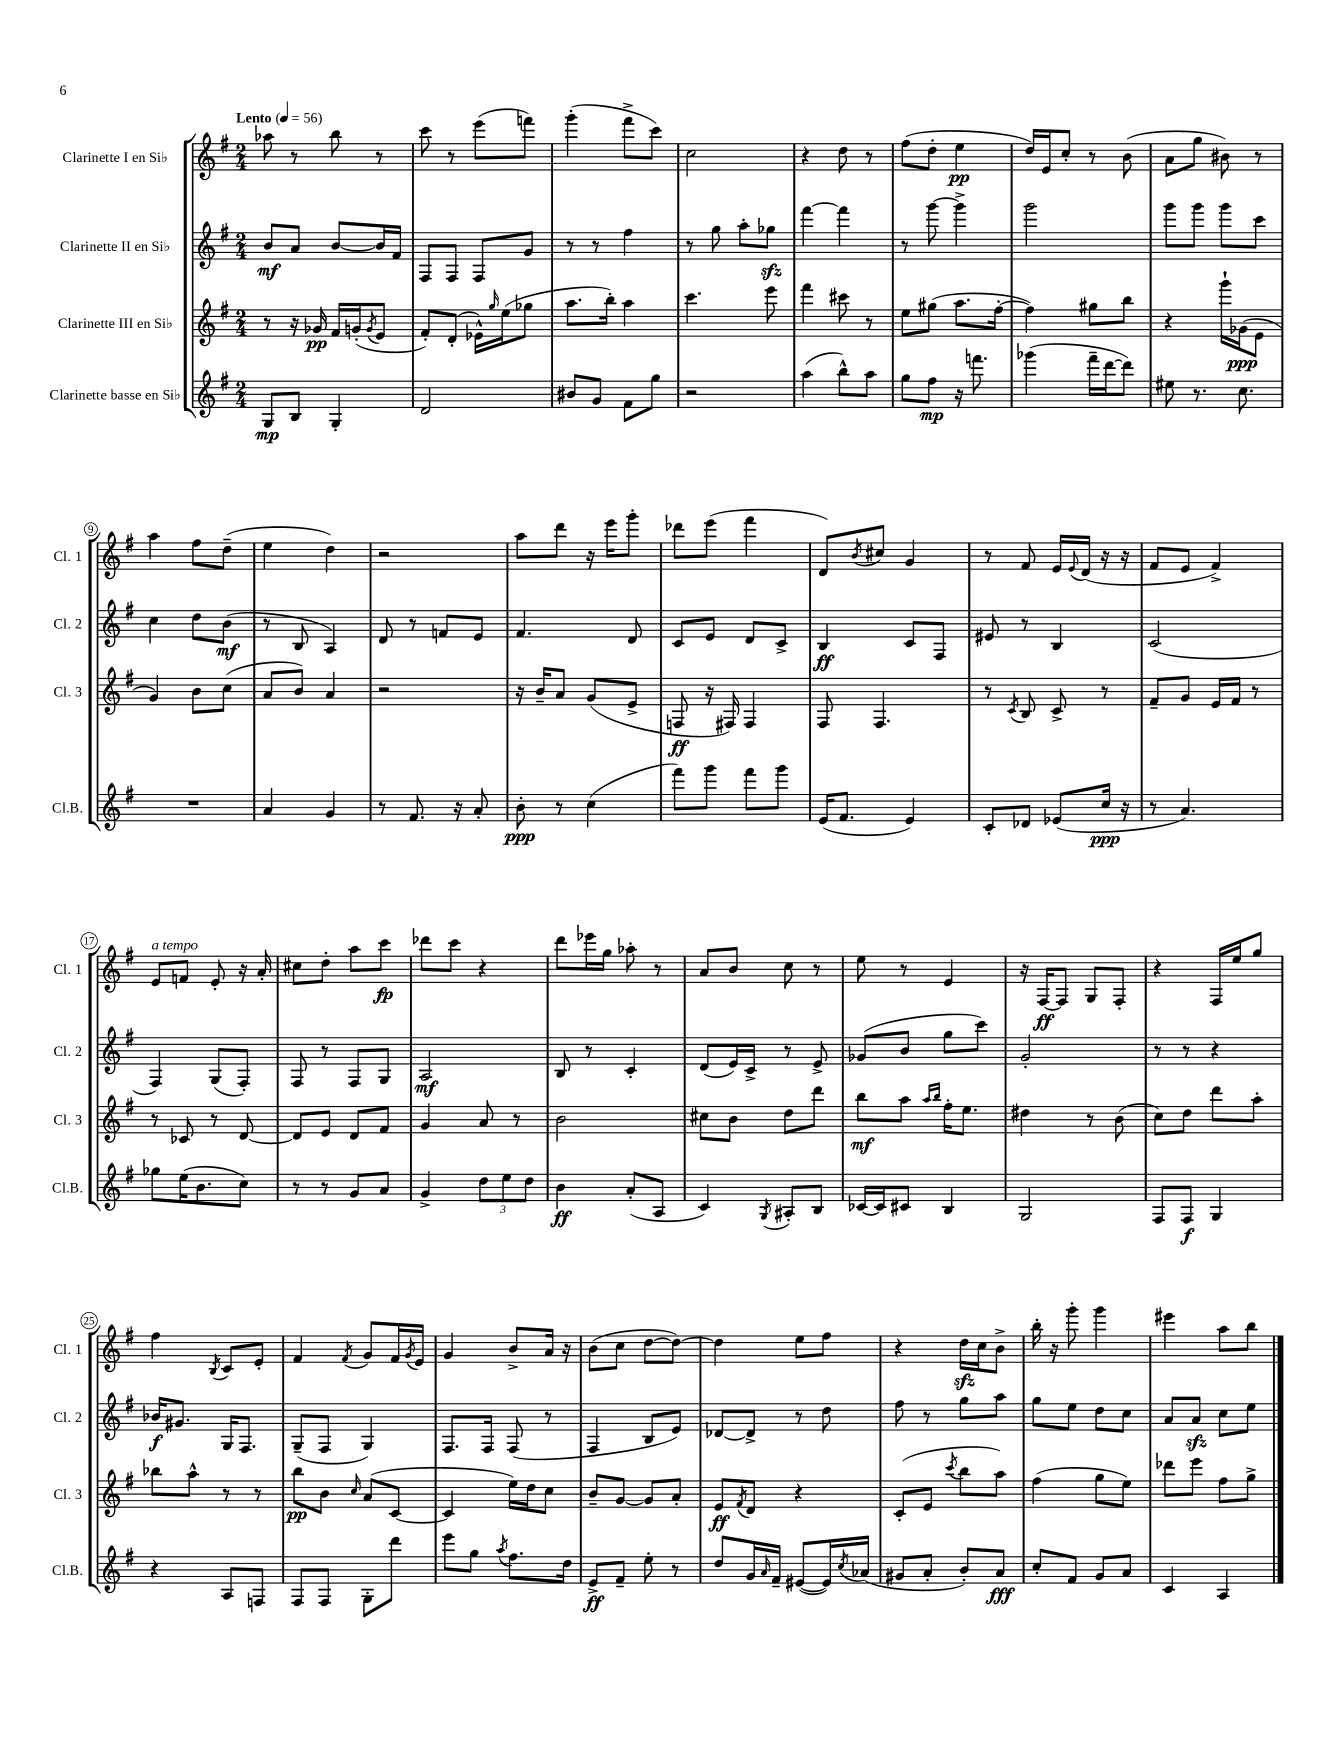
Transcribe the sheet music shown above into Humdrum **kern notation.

**kern	**kern	**kern	**kern
*staff4	*staff3	*staff2	*staff1
*clefG2	*clefG2	*clefG2	*clefG2
*k[f#]	*k[f#]	*k[f#]	*k[f#]
*M2/4	*M2/4	*M2/4	*M2/4
*MM56	*MM56	*MM56	*MM56
8G	8r	8b	8aa-
8B	16r	8a	8r
.	16g-	.	.
4G'	16f#	[8b	8bb
.	(16g'	.	.
.	8qg	.	.
.	8e	16b]	8r
.	.	16f#	.
=	=	=	=
2d	8f#')	8F#	8ccc
.	(8d'	8F#	8r
.	16e-^^)	8F#	(8eee
.	16qqgg	.	.
.	(16ee	.	.
.	8gg-	8g	8fff)
=	=	=	=
8b#	8.aa	8r	(4ggg'
8g	.	8r	.
.	16bb')	.	.
8f#	4aa	4ff#	8fff#^
8gg	.	.	8ccc)
=	=	=	=
2r	4.ccc	8r	2cc
.	.	8gg	.
.	.	8aa'	.
.	8eee	8gg-	.
=	=	=	=
(4aa	4fff#	[4fff#	4r
8bb^^)	8ccc#	4fff#]	8dd
8aa	8r	.	8r
=	=	=	=
8gg	8ee	8r	(8ff#
8ff#	(8gg#	[8ggg	8dd'
16r	8.aa	4ggg^]	4ee
8.fff	.	.	.
.	[16ff#'	.	.
=	=	=	=
(4ggg-	4ff#])	2ggg	16dd)
.	.	.	16e
.	.	.	8cc'
16fff#~	8gg#	.	8r
[16ddd	.	.	.
8ddd])	8bb	.	(8b
=	=	=	=
8ee#	4r	8ggg	8a
8.r	.	8ggg	8gg
.	16ggg`	8ggg	8b#)
8.cc	(16g-	.	.
.	8e	8ccc	8r
=	=	=	=
2r	4g)	4cc	4aa
.	8b	8dd	8ff#
.	(8cc	(8b	(8dd~
=	=	=	=
4a	8a	8r	4ee
.	8b)	8B	.
4g	4a	4A)	4dd)
=	=	=	=
8r	2r	8d	2r
8.f#	.	8r	.
.	.	8f	.
16r	.	.	.
8a'	.	8e	.
=	=	=	=
8b'	16r	4.f#	8aa
.	16b~	.	.
8r	8a	.	8ddd
(4cc	(8g	.	16r
.	.	.	16eee
.	8e^	8d	8ggg'
=	=	=	=
8fff#)	8F	8c	8ddd-
8ggg	16r	8e	(8eee
.	16F#)	.	.
8fff#	4F#	8d	4fff#
8ggg	.	8c^	.
=	=	=	=
(16e	8F#	4B	8d)
8.f#	.	.	.
.	.	.	8qb
.	4.F#	.	8cc#
4e)	.	8c	4g
.	.	8F#	.
=	=	=	=
8c'	8r	8e#	8r
.	8qc	.	.
8d-	8B	8r	8f#
(8e-	8c^	4B	16e
.	.	.	8qqe
.	.	.	(16d
16cc	8r	.	16r
16r	.	.	16r
=	=	=	=
8r	8f#~	(2c	8f#
4.a)	8g	.	8e
.	16e	.	4f#^)
.	16f#	.	.
.	8r	.	.
=	=	=	=
8gg-	8r	4F#)	8e
(16ee	8c-	.	8f
8.b	.	.	.
.	8r	(8G	8e'
8cc)	[8d	8F#')	16r
.	.	.	16a'
=	=	=	=
8r	8d]	8F#	8cc#
8r	8e	8r	8dd'
8g	8d	8F#	8aa
8a	8f#	8G	8ccc
=	=	=	=
4g^	4g	2A	8ddd-
.	.	.	8ccc
12dd	8a	.	4r
12ee	.	.	.
.	8r	.	.
12dd	.	.	.
=	=	=	=
4b	2b	8B	8ddd
.	.	8r	16eee-
.	.	.	16gg
(8a'	.	4c'	8aa-'
8A	.	.	8r
=	=	=	=
4c)	8cc#	(8d	8a
.	8b	16e)	8b
.	.	16c^	.
8qG	.	.	.
8A#'	8dd	8r	8cc
8B	8ddd	8e^	8r
=	=	=	=
[16c-	8bb	(8g-	8ee
16c-]	.	.	.
8c#	8aa	8b	8r
.	16qqaa	.	.
.	16qqbb	.	.
4B	16ff#'	8gg	4e
.	8.ee	.	.
.	.	8ccc)	.
=	=	=	=
2G	4dd#	2g'	16r
.	.	.	[16F#
.	.	.	8F#]
.	8r	.	8G
.	(8b	.	8F#'
=	=	=	=
8F#	8cc)	8r	4r
8F#	8dd	8r	.
4G	8ddd	4r	16F#
.	.	.	16ee
.	8aa'	.	8gg
=	=	=	=
4r	8bb-	16b-	4ff#
.	.	8.g#	.
.	8aa^^	.	.
.	.	.	8qB
8A	8r	16G	8c
.	.	8.F#	.
8F	8r	.	8e'
=	=	=	=
8F#	8bb	(8G~	4f#
8F#	8b	8F#	.
.	16qqcc	.	8qf#
8G'	(8a	4G)	8g
8ddd	[8c	.	16f#
.	.	.	8qg
.	.	.	16e
=	=	=	=
8eee	4c]	8.F#	4g
8gg	.	.	.
.	.	16F#	.
8qaa	.	.	.
8.ff#	16ee)	(8F#	8b^
.	16dd	.	.
.	8cc	8r	16a
16dd	.	.	16r
=	=	=	=
8e^	8b~	4F#	(8b
8f#~	[8g	.	8cc
8ee'	8g]	8B	[8dd
8r	8a'	8e)	8dd_)
=	=	=	=
8dd	8e	[8d-	4dd]
.	8qf#	.	.
16g	8d	8d-^]	.
16qqa	.	.	.
16f#~	.	.	.
([8e#	4r	8r	8ee
16e#])	.	8dd	8ff#
8qcc	.	.	.
(16a-	.	.	.
=	=	=	=
8g#	(8c'	8ff#	4r
8a'	8e	8r	.
.	8qccc	.	.
8b')	8bb	8gg	16dd
.	.	.	16cc
8a	8aa)	8aa	8b^
=	=	=	=
8cc'	(4ff#	8gg	16bb'
.	.	.	16r
8f#	.	8ee	8ggg'
8g	8gg	8dd	4ggg
8a	8ee)	8cc	.
=	=	=	=
4c	8ddd-	8a	4eee#
.	8eee	8a	.
4A	8ff#	8cc	8aa
.	8gg^	8ee	8bb
==	==	==	==
*-	*-	*-	*-
